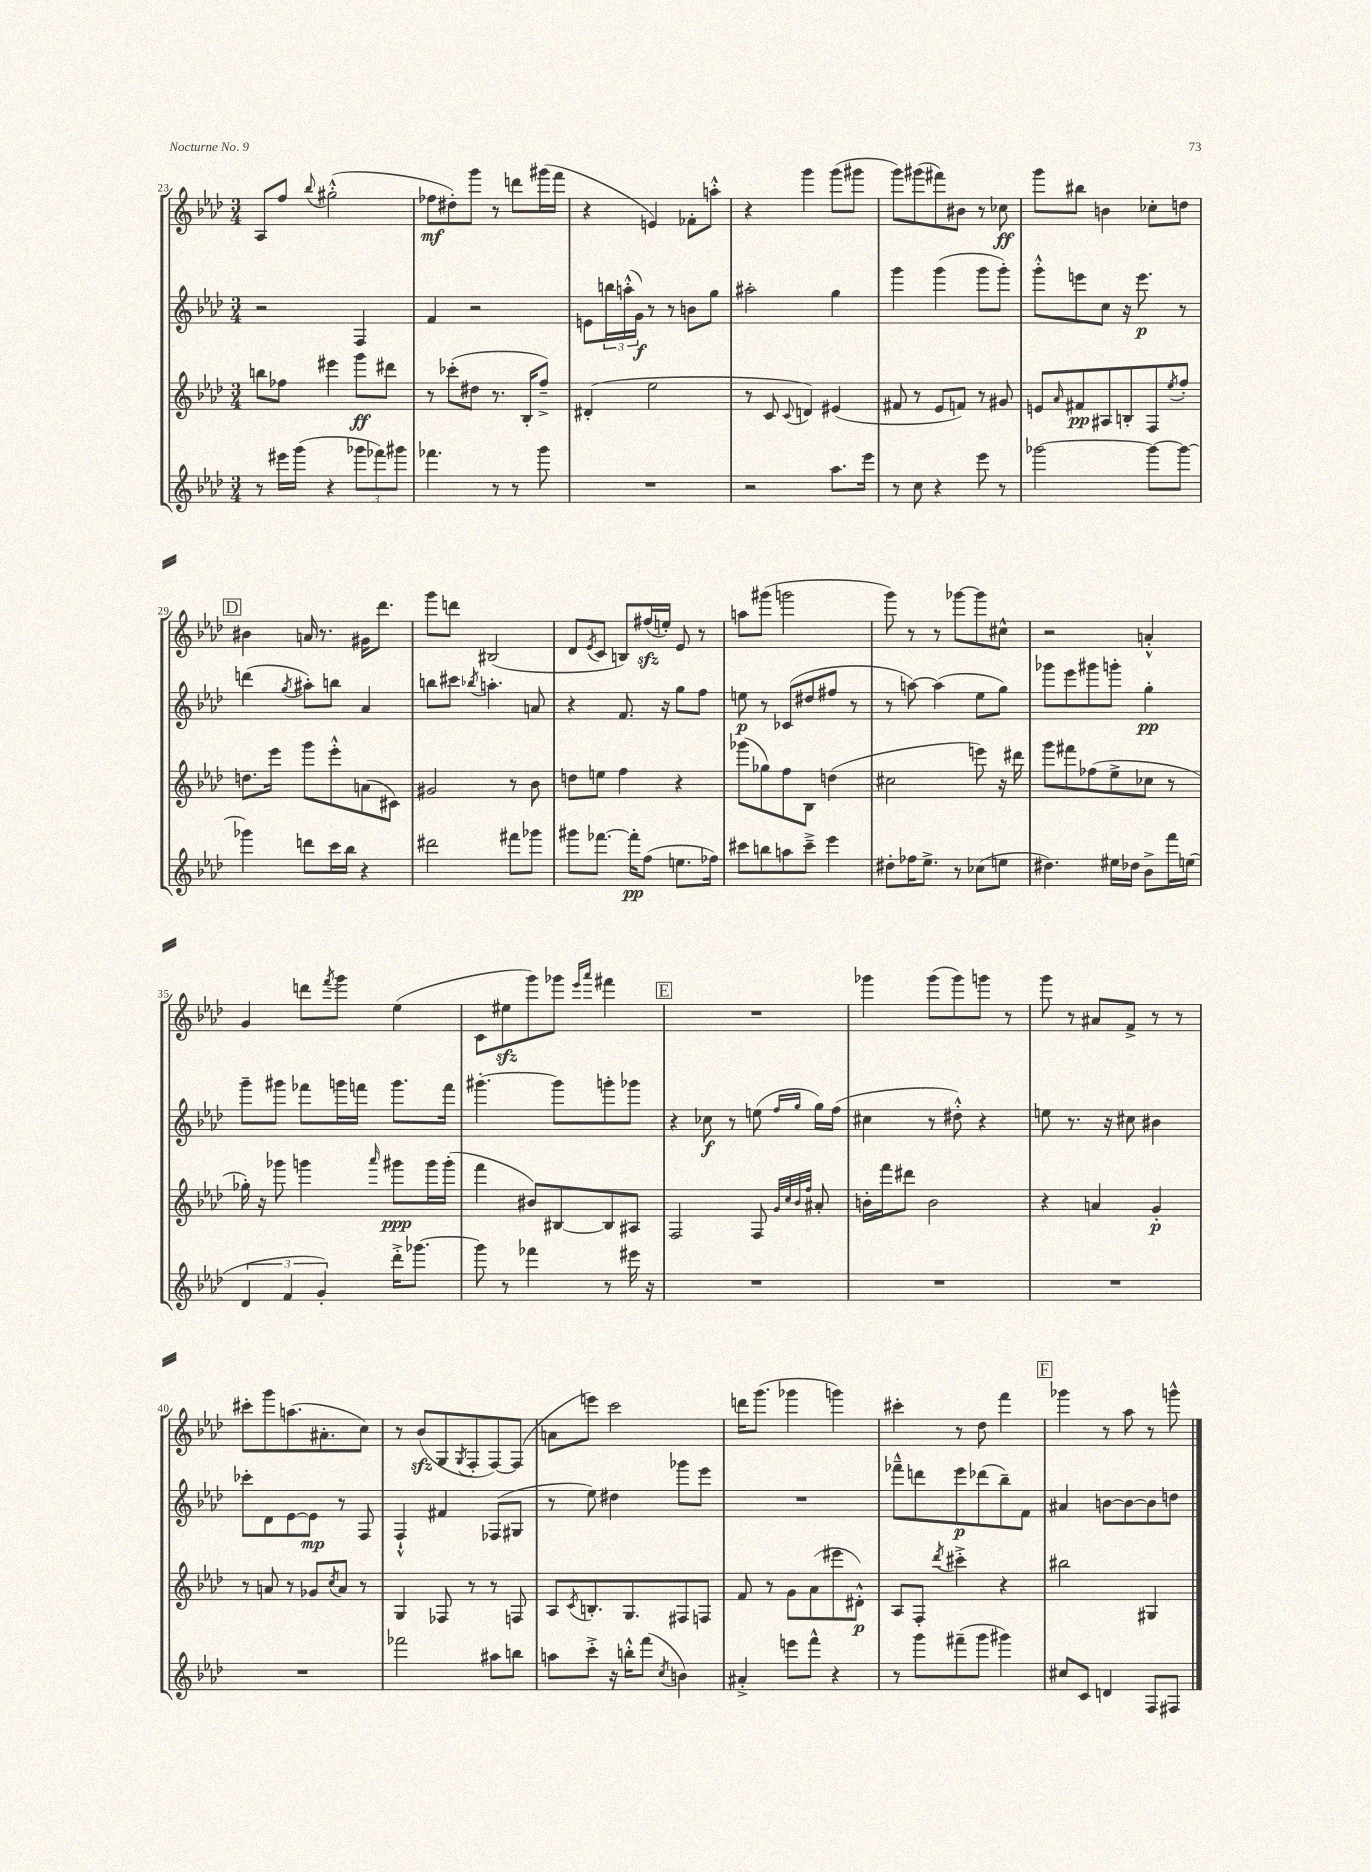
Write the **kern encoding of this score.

**kern	**dynam	**kern	**dynam	**kern	**dynam	**kern	**dynam
*part4	*part4	*part3	*part3	*part2	*part2	*part1	*part1
*staff4	*staff4	*staff3	*staff3	*staff2	*staff2	*staff1	*staff1
*clefG2	*	*clefG2	*	*clefG2	*	*clefG2	*
*k[b-e-a-d-]	*	*k[b-e-a-d-]	*	*k[b-e-a-d-]	*	*k[b-e-a-d-]	*
*M3/4	*	*M3/4	*	*M3/4	*	*M3/4	*
=23	=23	=23	=23	=23	=23	=23	=23
8r	.	8bbn\L	.	2r	.	8A-/L	.
16eee#X\LL	.	8ff-X\J	.	.	.	8ff/J	.
(16ggg\JJ	.	.	.	.	.	.	.
.	.	.	.	.	.	8qqbb-/	.
4r	.	4eee#X\	.	.	.	(2gg#X'^^\	.
12ggg-X\L	.	8ggg\L	ff	4F/	.	.	.
12fff-X\)	.	.	.	.	.	.	.
.	.	8ddd#X\J	.	.	.	.	.
12ggg#X\J	.	.	.	.	.	.	.
=24	=24	=24	=24	=24	=24	=24	=24
4.fff-X\	.	8r	.	4f/	.	8ff-X\L	mf
.	.	(8ccc-X'\L	.	.	.	8dd#X'\)	.
.	.	8dd#X\J	.	2r	.	8ggg\J	.
8r	.	8.r	.	.	.	8r	.
8r	.	.	.	.	.	8dddn\L	.
.	.	16B-'/KL	.	.	.	.	.
8ggg\	.	8ff~^/J)	.	.	.	(16ggg#X\L	.
.	.	.	.	.	.	16fff\JJ	.
=25	=25	=25	=25	=25	=25	=25	=25
2.r	.	(4d#X'/	.	8en\L	.	4r	.
.	.	.	.	24bbn\L	.	.	.
.	.	.	.	(24aan'^^\	.	.	.
.	.	.	.	24g\JJ)	f	.	.
.	.	2ee-\	.	8r	.	4en/)	.
.	.	.	.	8r	.	.	.
.	.	.	.	8bn\L	.	8f-X'\L	.
.	.	.	.	8gg\J	.	8aan'^^\J	.
=26	=26	=26	=26	=26	=26	=26	=26
2r	.	8r	.	2aa#X'\	.	4r	.
.	.	8c/	.	.	.	.	.
.	.	8qqc/	.	.	.	.	.
.	.	4dn/)	.	.	.	4ggg\	.
8.aa-\L	.	(4e#X/	.	4gg\	.	(8ggg\L	.
.	.	.	.	.	.	8ggg#X\J	.
16eee-\Jk	.	.	.	.	.	.	.
=27	=27	=27	=27	=27	=27	=27	=27
8r	.	8f#X/	.	4ggg\	.	8ggg\L)	.
8cc\	.	8r	.	.	.	(8ggg#X\	.
4r	.	8e-/L	.	(4ggg\	.	8fff#X\)	.
.	.	8fn/J)	.	.	.	8b#X\J	.
8eee-\	.	8r	.	8ggg\L	.	8r	.
8r	.	8g#X/	.	8ggg'\J)	.	8cc-X\	ff
=28	=28	=28	=28	=28	=28	=28	=28
[2ggg-X\	.	8en/L	.	8ggg'^^\L	.	8ggg\L	.
.	.	16qqa-/	.	.	.	.	.
.	.	8f#X/	pp	8eeen\	.	8bb#X\J	.
.	.	8A#X/	.	8cc\J	.	4bn\	.
.	.	8Bn'/	.	16r	.	.	.
.	.	.	.	8.eee\	p	.	.
8ggg-\L_	.	8F/	.	.	.	8cc-X'\L	.
.	.	8qee-/	.	.	.	.	.
8ggg-\J_	.	8ff'/J	.	8r	.	8ddn\J	.
!!LO:LB:g=z
!!LO:REH:place=s1:t=D
=29	=29	=29	=29	=29	=29	=29	=29
4ggg-X\]	.	8.ddn\L	.	(4dddn\	.	4b#X\	.
.	.	16eee-\Jk	.	.	.	.	.
.	.	.	.	8qgg/	.	.	.
8dddn\L	.	8ggg\L	.	8aa#X'\L)	.	16an/	.
.	.	.	.	.	.	8.r	.
16ccc\L	.	8eee-'^^\	.	8bbn\J	.	.	.
16bb-\JJ	.	.	.	.	.	.	.
4r	.	(8an\	.	4a-/	.	16g#X\KL	.
.	.	.	.	.	.	8.ddd-\J	.
.	.	8c#X\J)	.	.	.	.	.
=30	=30	=30	=30	=30	=30	=30	=30
2ddd#X\	.	2g#X/	.	8bbn\L	.	8ggg\L	.
.	.	.	.	8ccc#X\J	.	8dddn\J	.
.	.	.	.	8qbb-X/	.	.	.
.	.	.	.	4.aan'\	.	(2B#X/	.
8fff#X\L	.	8r	.	.	.	.	.
8ggg-X\J	.	8b-\	.	8an/	.	.	.
=31	=31	=31	=31	=31	=31	=31	=31
8ggg#X\L	.	8ddn\L	.	4r	.	8d-/L	.
.	.	.	.	.	.	8qe-/	.
[8.fff-X\J	.	8een\J	.	.	.	8c/J	.
.	.	4ff\	.	8.f/	.	8Bn/L)	.
16fff-'\KL]	pp	.	.	.	.	.	.
(8ff\J	.	.	.	.	.	(16ff#Xzz/L	.
.	.	.	.	16r	.	16een'/JJ)	.
8.een\L	.	4r	.	8gg\L	.	8e-/	.
.	.	.	.	8ff\J	.	8r	.
16ff-X\Jk)	.	.	.	.	.	.	.
=32	=32	=32	=32	=32	=32	=32	=32
8ccc#X\L	.	(8ggg-X\L	.	8een\	p	8aan\L	.
8bbn\	.	8gg-X\)	.	8r	.	(8ggg#X\J	.
8aan\	.	8ff\	.	(8c-X/L	.	2gggn\	.
8ccc#~^\J	.	8B-\J	.	8dd#X/	.	.	.
4eee-\	.	(4ddn\	.	8ff#X/J	.	.	.
.	.	.	.	8r	.	.	.
=33	=33	=33	=33	=33	=33	=33	=33
8dd#X'\L	.	2cc#X\	.	8r	.	8ggg\)	.
16ff-X\K	.	.	.	[8aan\)	.	8r	.
8.ee-^\J	.	.	.	.	.	.	.
.	.	.	.	(4aa\]	.	8r	.
8r	.	.	.	.	.	[8ggg-X\L	.
(8cc-X\L	.	8eeen\)	.	8ee-\L	.	8ggg-\]	.
8een\J	.	16r	.	8gg\J)	.	8cc#X^^\J	.
.	.	16ddd#X\	.	.	.	.	.
=34	=34	=34	=34	=34	=34	=34	=34
4.dd#X\)	.	8ggg\L	.	8ggg-X\L	.	2r	.
.	.	8fff#X\	.	8eee-\	.	.	.
.	.	(8ff-X\	.	8ggg#X\	.	.	.
16ee#X\LL	.	8ee-^\	.	8gggn'\J	.	.	.
16dd-X\JJ	.	.	.	.	.	.	.
8b-^\L	.	8cc-X\J	.	4gg'\	pp	4an'^^/	.
16fff\L	.	8r	.	.	.	.	.
(16een\JJ	.	.	.	.	.	.	.
!!LO:LB:g=z
=35	=35	=35	=35	=35	=35	=35	=35
6d-/	.	16gg-X'\)	.	8ggg~\L	.	4g/	.
.	.	16r	.	.	.	.	.
.	.	8ggg-X\	.	8ggg#X\J	.	.	.
6f/	.	.	.	.	.	.	.
.	.	4gggn\	.	8fff-X\L	.	8dddn\L	.
6g'/)	.	.	.	.	.	.	.
.	.	.	.	.	.	8qfff/	.
.	.	.	.	16gggn\L	.	8ggg\J	.
.	.	.	.	16fffn\JJ	.	.	.
.	.	16qqaaa-/	.	.	.	.	.
16ddd-'^\KL	.	8ggg#X\L	ppp	8.ggg\L	.	(4ee-\	.
[8.ggg-X\J	.	.	.	.	.	.	.
.	.	16ggg#\L	.	.	.	.	.
.	.	(16ggg#'\JJ	.	16fff\Jk	.	.	.
=36	=36	=36	=36	=36	=36	=36	=36
8ggg-\]	.	4fff\	.	[4.ggg#X'\	.	8c\L	.
8r	.	.	.	.	.	8ee#Xzz\	.
4fff-X\	.	8b#X/L)	.	.	.	8ggg\)	.
.	.	[8B#X/	.	8ggg#\L]	.	8ggg-X\J	.
.	.	.	.	.	.	16qqeee-/LL	.
.	.	.	.	.	.	16qqaaa-/JJ	.
8r	.	8B#/]	.	8gggn'\	.	4fff#X\	.
16eee#X\	.	8A#X/J	.	8ggg-X\J	.	.	.
16r	.	.	.	.	.	.	.
!!LO:REH:place=s1:t=E
=37	=37	=37	=37	=37	=37	=37	=37
2.r	.	2F/	.	4r	.	2.r	.
.	.	.	.	8cc-X\	f	.	.
.	.	.	.	8r	.	.	.
.	.	8F/	.	(8een\	.	.	.
.	.	32qqg/LLL	.	.	.	.	.
.	.	32qqcc/	.	.	.	.	.
.	.	32qqb-/	.	16qqff/LL	.	.	.
.	.	32qqff/JJJ	.	16qqgg/JJ	.	.	.
.	.	8a#X'/	.	16gg\LL)	.	.	.
.	.	.	.	(16ff\JJ	.	.	.
=38	=38	=38	=38	=38	=38	=38	=38
2.r	.	16bn'\LL	.	4cc#X\	.	4ggg-X\	.
.	.	16fff\J	.	.	.	.	.
.	.	8ddd#X\J	.	.	.	.	.
.	.	2b\	.	8r	.	(8ggg-\L	.
.	.	.	.	8dd#X'^^\)	.	8ggg-\)	.
.	.	.	.	4r	.	8gggn\J	.
.	.	.	.	.	.	8r	.
=39	=39	=39	=39	=39	=39	=39	=39
2.r	.	4r	.	8een\	.	8ggg\	.
.	.	.	.	8.r	.	8r	.
.	.	4an/	.	.	.	8a#X/L	.
.	.	.	.	16r	.	.	.
.	.	.	.	8cc#X\	.	8f^/J	.
.	.	4g'/	p	4b#X\	.	8r	.
.	.	.	.	.	.	8r	.
!!LO:LB:g=z
=40	=40	=40	=40	=40	=40	=40	=40
2.r	.	8r	.	8ccc-X'\L	.	8ccc#X'\L	.
.	.	8an/	.	8d-\	.	8ggg\	.
.	.	8r	.	[8e-\	.	(8.aan\	.
.	.	8g-X/L	.	8e-\J]	mp	.	.
.	.	.	.	.	.	8.a#X'\	.
.	.	8qcc/	.	.	.	.	.
.	.	8a/J	.	8r	.	.	.
.	.	8r	.	8F/	.	8cc\J)	.
=41	=41	=41	=41	=41	=41	=41	=41
2fff-X\	.	4G/	.	4F`^^/	.	8r	.
.	.	.	.	.	.	(8b-zz/L	.
.	.	8F-X/	.	4f#X/	.	8G/	.
.	.	.	.	.	.	8qG/	.
.	.	8r	.	.	.	8F'/	.
8aa#X\L	.	8r	.	(8F-X/L	.	[8F/)	.
8bbn\J	.	8Fn/	.	8G#X/J	.	(8F/J]	.
=42	=42	=42	=42	=42	=42	=42	=42
8aan\L	.	8A-/L	.	8r	.	8an\L	.
.	.	8qc/	.	.	.	.	.
8ccc'^\J	.	8.Bn'/	.	8ee-\)	.	8eeen\J)	.
16r	.	.	.	4dd#X\	.	2ccc\	.
16bbn'^^\KL	.	8.G/	.	.	.	.	.
(8fff\J	.	.	.	.	.	.	.
8qcc/	.	.	.	.	.	.	.
4bn\)	.	8F#X/	.	8ggg-X\L	.	.	.
.	.	8Fn/J	.	8eee-\J	.	.	.
=43	=43	=43	=43	=43	=43	=43	=43
4a#X'^/	.	8f/	.	2.r	.	16dddn\KL	.
.	.	.	.	.	.	(8.ggg\J	.
.	.	8r	.	.	.	.	.
8eeen\L	.	8g\L	.	.	.	4ggg-X\	.
8fff^^\J	.	(8a-\	.	.	.	.	.
4r	.	8eee#X\	.	.	.	4gggn\)	.
.	.	8d#X'^^\J)	p	.	.	.	.
=44	=44	=44	=44	=44	=44	=44	=44
8r	.	8A-/L	.	8fff-X~^^\L	.	4ccc#X'\	.
8ggg\L	.	8F'/J	.	8dddn\	.	.	.
.	.	8qddd-/	.	.	.	.	.
(8fff#X~\	.	4ccc#X'^\	.	8eee-\	p	8r	.
8ggg\J	.	.	.	(8ddd-X\	.	8dd-\	.
4ggg#X\)	.	4r	.	8bb-~\)	.	4fff\	.
.	.	.	.	8f\J	.	.	.
!!LO:REH:place=s1:t=F
=45	=45	=45	=45	=45	=45	=45	=45
8cc#X/L	.	2bb#X\	.	4a#X/	.	4ggg-X\	.
8c/J	.	.	.	.	.	.	.
4dn/	.	.	.	[8bn\L	.	8r	.
.	.	.	.	8b\_	.	8aa-\	.
8F/L	.	4G#X/	.	8b\]	.	8r	.
8F#X/J	.	.	.	8ddn\J	.	8gggn^^\	.
==	==	==	==	==	==	==	==
*-	*-	*-	*-	*-	*-	*-	*-
